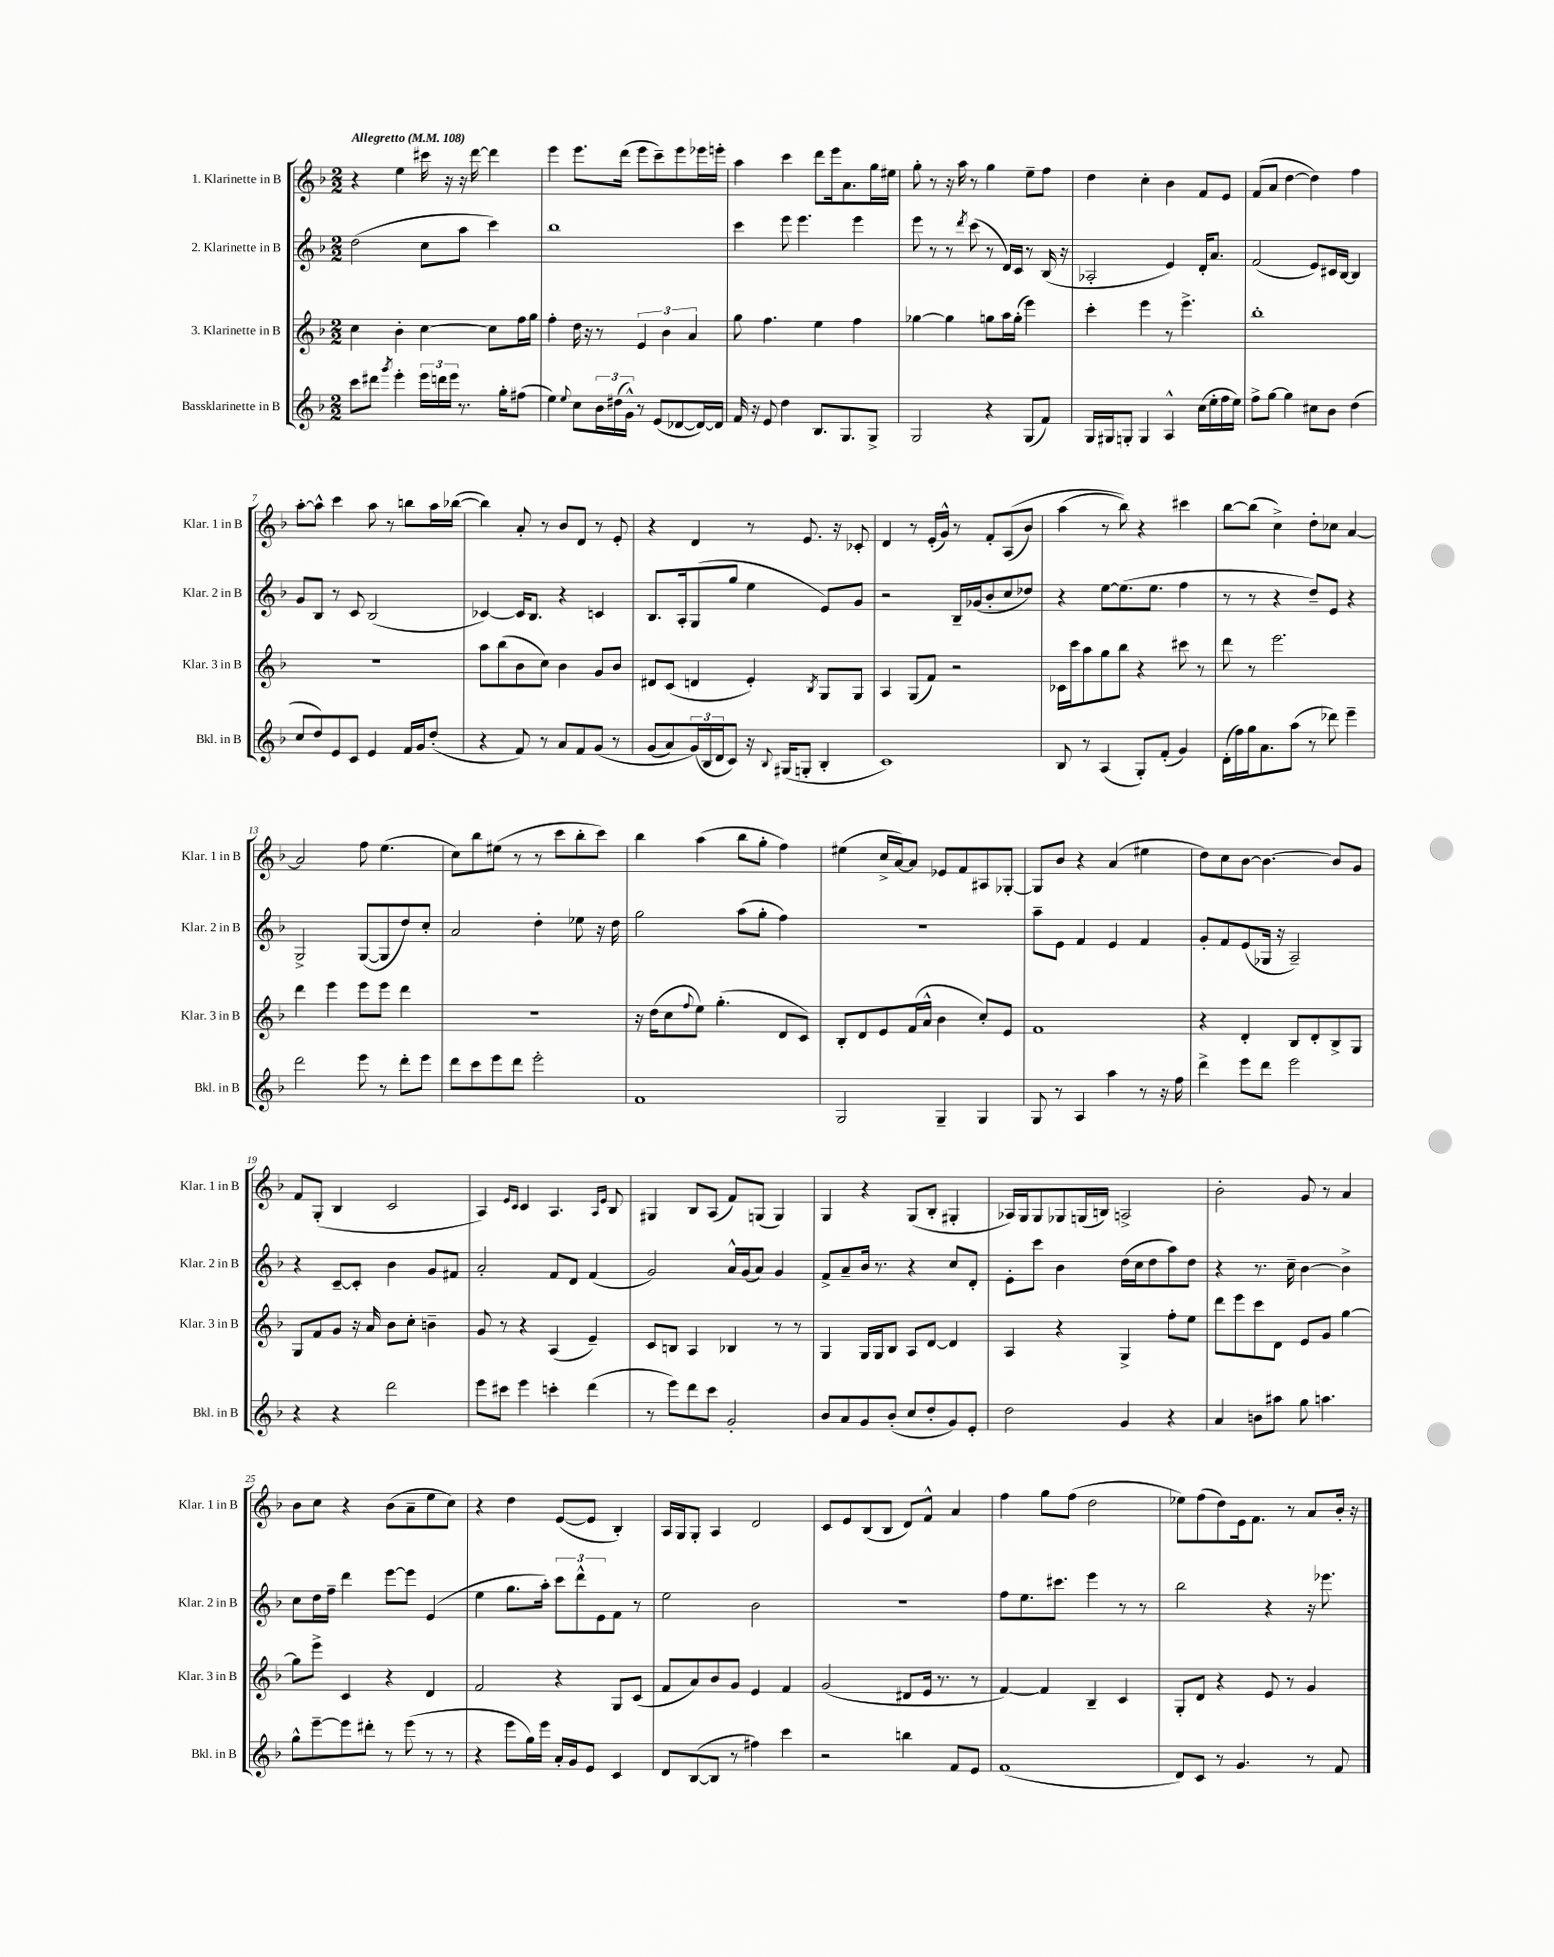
<<
\new StaffGroup <<
\new Staff = "s0" \with { instrumentName = "1. Klarinette in B" shortInstrumentName = "Klar. 1 in B" } {
    \clef treble \key f \major \numericTimeSignature \time 2/2 \tempo "Allegretto" 4 = 108
    r4 e''4 cis'''16 r16 r16 d'''16~ d'''4 |
    e'''4 e'''8. d'''16( e'''8 c'''8--) e'''8 ees'''16 e'''16-. |
    a''4 c'''4 d'''8 e'''16 a'8. g''16 eis''16 |
    g''8-. r8 r16 a''16 r8 g''4 e''8-- f''8 |
    d''4 c''4-. bes'4 f'8 e'8 |
    f'8( a'8 d''4~ d''4) f''4 |
    a''8~-. a''8-^ c'''4 a''8 r8 b''8 a''16 bes''16~( |
    bes''4) a'8-. r8 bes'8 d'8 r8 e'8-. |
    r4 d'4 r8 e'8. r16 ces'8-. |
    d'4 r8 e'16-.( g'16-^) r8 f'8-. a8(\( bes'8) |
    a''4( r8 bes''8)\) r4 cis'''4 |
    bes''8~ bes''8( c''4->) d''8-. ces''8 a'4~ |
    a'2 f''8 e''4.( |
    c''8) bes''8 eis''8( r8 r8 c'''8 bes''8-. c'''8) |
    bes''4 a''4( bes''8 g''8-. f''4) |
    eis''4( c''16-> a'16~) a'8 ees'8 f'8 ais8 ges8~-. |
    ges8 bes'8 r4 a'4( eis''4 |
    d''8) c''8 bes'8~ bes'4.~ bes'8 g'8 |
    f'8 g8-.( bes4 c'2 |
    a4) \grace { e'16 c'16 } c'4 a4. \grace { a16 e'16 } bes8 |
    gis4 bes8 a8( f'8) g8( g4) |
    g4 r4 g8( bes8-. gis4-. |
    aes16) g16 g8 ges8 g16( b16) a2-> |
    bes'2-. g'8 r8 a'4 |
    bes'8 c''8 r4 bes'8( a'8-- e''8 c''8) |
    r4 d''4 e'8~( e'8 bes4-.) |
    a16 g16 g8-. a4 d'2 |
    c'8 e'8 bes8( bes8 d'8) f'8-^ a'4 |
    f''4 g''8 f''8( d''2 |
    ees''8) f''8( d''8) e'16 f'8. r8 a'8 bes'16-. r16 \bar "|." |
}
\new Staff = "s1" \with { instrumentName = "2. Klarinette in B" shortInstrumentName = "Klar. 2 in B" } {
    \clef treble \key f \major \numericTimeSignature \time 2/2
    d''2( c''8 a''8 c'''4) |
    bes''1 |
    c'''4 e'''8 e'''4. e'''4 |
    e'''8 r8 r8 \acciaccatura { d'''8 } c'''8( r8 d'16) c'16 r8 bes16( r16 |
    aes2-. e'4) d'16-. a'8. |
    f'2( e'8) cis'16 bes16~ bes4 |
    g'8 bes8 r8 c'8 bes2( |
    ces'4~) ces'16 bes8. r4 c'4 |
    bes8. a16-. g8( g''8 e''4 e'8) g'8 |
    r2 bes16-- ges'16( bes'8-. c''8 des''8) |
    r4 e''8~ e''8.( e''8. f''4 |
    r8 r8 r4 d''8--) e'8 r4 |
    g2-> g8~( g8 d''8) c''8-. |
    a'2 d''4-. ees''8 r16 d''16 |
    g''2 a''8( g''8-. f''4) |
    r1 |
    a''8-- e'8 f'4 e'4 f'4 |
    g'8-. f'8 e'8( ges16 r16 a2--) |
    r4 c'8~-- c'8-. bes'4 g'8 fis'8 |
    a'2-. f'8 d'8 f'4( |
    g'2) a'16-^ g'16( a'8) g'4 |
    f'8-> a'8-- bes'16 r8. r4 c''8 d'8-. |
    e'8-. c'''8 bes'4 d''16( c''16 d''8 a''8) d''8 |
    r4 r8. c''16-- bes'4~ bes'4-> |
    c''8 d''16 f''16-- d'''4 e'''8~ e'''8 e'4( |
    e''4 g''8. a''16-.) \tuplet 3/2 { c'''8 d'''8-^ e'8 } f'8 r8 |
    e''2 bes'2 |
    R1 |
    f''8 e''8. cis'''8. e'''4 r8 r8 |
    bes''2 r4 r16 ees'''8. \bar "|." |
}
\new Staff = "s2" \with { instrumentName = "3. Klarinette in B" shortInstrumentName = "Klar. 3 in B" } {
    \clef treble \key f \major \numericTimeSignature \time 2/2
    c''4 bes'4-. c''4~ c''8 f''16 g''16 |
    f''4-. d''16 r16 r8 \tuplet 3/2 { e'4 bes'4 a'4 } |
    g''8 f''4. e''4 f''4 |
    ges''4~ ges''4 g''8 a''16 g''16-.( e'''4) |
    c'''4-. e'''4 r8 e'''4.-> |
    bes''1-. |
    r1 |
    a''8 bes''8( bes'8 c''8) bes'4 g'8 bes'8 |
    dis'8 c'8( d'4 e'4-.) \acciaccatura { bes8 } g8 g8 |
    a4 g8( f'8) r2 |
    ces'16 c'''16 a''8 g''8 bes''8 r4 cis'''8 r8 |
    d'''8 r8 e'''2. |
    d'''4 e'''4 e'''8 e'''8 d'''4 |
    r1 |
    r16 d''16( c''8 \appoggiatura { f''8 } e''8) g''4.-.( d'8 c'8) |
    bes8-. d'8 e'8 f'16( a'16-^ bes'4 c''8-.) e'8 |
    f'1 |
    r4 d'4-. bes8 d'8-. bes8-> g8 |
    g8 f'8 g'8 r16 a'16 bes'8 c''8-. b'4-- |
    g'8 r8 r4 a4( e'4--) |
    c'8 b8 a4 bes4 r8 r8 |
    g4 g16 g16 bes8 a8 d'8~ d'4 |
    a4 r4 g4-> f''8-. e''8 |
    d'''8 e'''8 c'''8 d'8 e'8 g'8 g''4~ |
    g''8 e'''8-> c'4 r4 d'4 |
    f'2 r4 g8 c'8( |
    f'8 a'8) bes'8 g'8 e'4 f'4 |
    g'2( dis'8 e'16 r8. r8 |
    f'4~) f'4 bes4-- c'4 |
    g8-. d'8 r4 e'8 r8 g'4 \bar "|." |
}
\new Staff = "s3" \with { instrumentName = "Bassklarinette in B" shortInstrumentName = "Bkl. in B" } {
    \clef treble \key f \major \numericTimeSignature \time 2/2
    c'''8 dis'''8 \acciaccatura { g'''8 } e'''4-. \tuplet 3/2 { e'''16 d'''16 e'''16 } r8. g''16-. fis''8( |
    e''4) \appoggiatura { e''8 } c''8 \tuplet 3/2 { bes'16 dis''16( g'16-^) } r8 e'8( des'8~ des'16~) des'16 |
    f'16 r16 e'8 d''4 bes8. g8. g8-> |
    g2 r4 g8( f'8) |
    g16 gis16 g8-. g4 a4-^ c''16( e''16-. f''16 e''16) |
    f''8-> g''8~ g''4 cis''8 bes'8 d''4( |
    c''8 d''8) e'8 c'8 e'4 f'16 g'16 d''8-.( |
    r4 f'8) r8 a'8 f'8 g'8\( r8 |
    g'8( a'8) \tuplet 3/2 { g'16(\) bes16 d'16 } c'8) r16 \appoggiatura { bes8 } gis16( g8-. bes4-. |
    c'1) |
    bes8 r8 a4( g8-.) f'8-.( g'4) |
    d'16-.( f''16) g''16 a'8. a''8( r8 des'''8) e'''4-- |
    d'''2 e'''8 r8 d'''8-. e'''8 |
    d'''8 c'''8 e'''8 d'''8 e'''2-. |
    f'1 |
    g2 g4-- g4 |
    g8 r8 a4 a''4 r8 r16 f''16 |
    d'''4-> e'''8 d'''8 e'''2 |
    r4 r4 d'''2 |
    e'''8 cis'''8 e'''4 c'''4-. d'''4( |
    r8 e'''8) d'''8 c'''8 g'2-. |
    bes'8 a'8 g'8 bes'8-.( c''8 d''8-. g'8) e'8-. |
    d''2 g'4 r4 |
    a'4 b'8 ais''8 g''8 a''4. |
    g''8-^ e'''8~-- e'''8 dis'''8-. r8 e'''8( r8 r8 |
    r4 e'''8 g''16) e'''16 a'16-. g'16 e'8 c'4 |
    d'8 bes8~( bes8 r8 fis''4) c'''4 |
    r2 b''4 f'8 e'8 |
    f'1( |
    d'8) c'8 r8 g'4. r8 f'8 \bar "|." |
}
>>
>>
